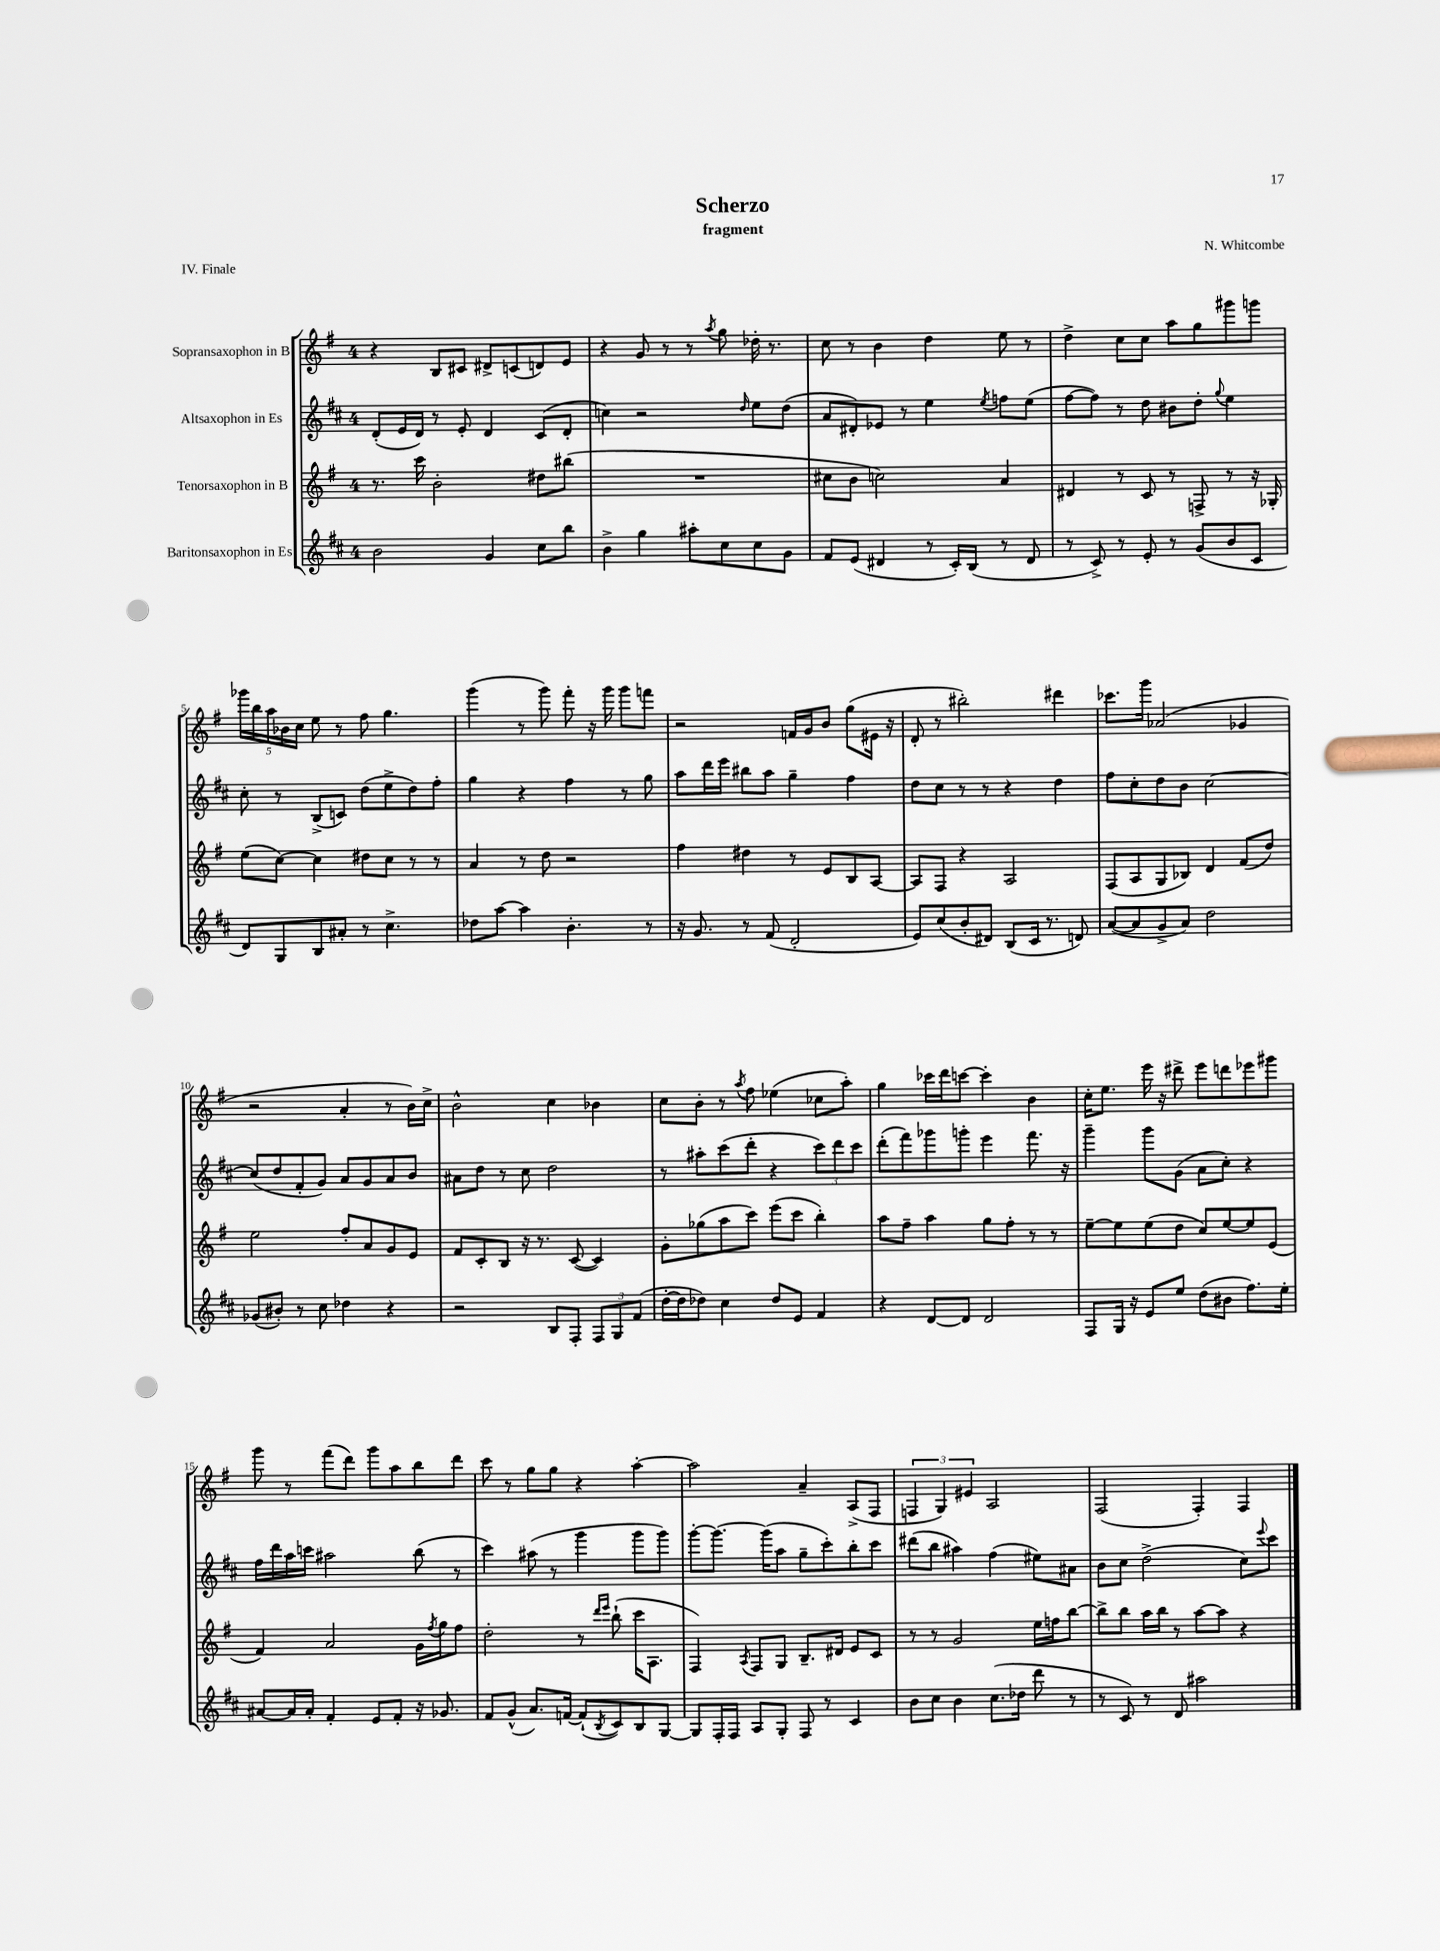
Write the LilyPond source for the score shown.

\header { title = "Scherzo" composer = "N. Whitcombe" subtitle = "fragment" piece = "IV. Finale" }
<<
\new StaffGroup <<
\new Staff = "s0" \with { instrumentName = "Sopransaxophon in B" } {
    \clef treble \key g \major \once \override Staff.TimeSignature.style = #'single-digit \time 4/4
    r4 b8 cis'8 dis'8-> c'8( d'8) e'8 |
    r4 g'8 r8 r8 \acciaccatura { a''8 } g''8 des''16-. r8. |
    c''8 r8 b'4 d''4 e''8 r8 |
    d''4-> c''8 c''8 a''8 g''8 gis'''8 g'''8 |
    \tuplet 5/4 { ges'''16 b''16 a''16 bes'16 c''16 } e''8 r8 fis''8 g''4. |
    g'''4( r8 g'''8) fis'''8-. r16 g'''16 g'''8 f'''8 |
    r2 f'16 g'16 b'8 g''8( eis'16 r16 |
    d'8-. r8 bis''2-.) dis'''4 |
    ces'''8. g'''16 aes'2( ges'4 |
    r2 a'4-. r8 b'16) c''16-> |
    b'2-^ c''4 bes'4 |
    c''8 b'8-. r8 \acciaccatura { a''8 } fis''8 ees''4( ces''8 a''8-.) |
    g''4 ces'''16 d'''16 c'''8~ c'''4-. b'4 |
    c''16-. e''8. e'''16 r16 dis'''8-> e'''8 d'''8 ees'''8 gis'''8 |
    g'''8 r8 fis'''8( d'''8) g'''8 a''8 b''8 d'''8 |
    c'''8 r8 g''8 g''8 r4 a''4~-. |
    a''2 a'4-- a8->( fis8 |
    \tuplet 3/2 { f4 g4) eis'4 } a2 |
    fis2( fis4-.) fis4 \bar "|." |
}
\new Staff = "s1" \with { instrumentName = "Altsaxophon in Es" } {
    \clef treble \key d \major \once \override Staff.TimeSignature.style = #'single-digit \time 4/4
    d'8-.( e'16 d'16) r8 e'8-. d'4 cis'8( d'8-. |
    c''4) r2 \grace { d''16 } e''8 d''8( |
    a'8 dis'8-.) ees'8 r8 e''4 \acciaccatura { e''8 } f''8 e''8( |
    fis''8~ fis''8) r8 d''8 bis'8 d''8-. \appoggiatura { g''8 } e''4 |
    cis''8-. r8 b8->( c'8) d''8( e''8-> d''8) fis''8-. |
    g''4 r4 fis''4 r8 g''8 |
    a''8 d'''16 e'''16 bis''8 a''8 g''4-- fis''4 |
    d''8 cis''8 r8 r8 r4 d''4 |
    fis''8 cis''8-. d''8 b'8 cis''2~ |
    cis''8( d''8 fis'8-. g'8) a'8 g'8 a'8 b'8 |
    ais'8 d''8 r8 cis''8 d''2 |
    r8 ais''8-. cis'''8( d'''8-. r4 \tuplet 3/2 { cis'''8) d'''8 cis'''8 } |
    d'''8-.( fis'''8) ges'''8 g'''8-. e'''4 fis'''8. r16 |
    g'''4-- g'''8 g'8( a'8 cis''8-.) r4 |
    fis''16 d'''16 a''16 c'''16 ais''2 b''8( r8 |
    cis'''4) ais''8( r8 g'''4 g'''8 g'''8) |
    g'''8~-. g'''8.~ g'''16( a''8 g''8-- cis'''8-.) b''8-. cis'''8 |
    dis'''8( b''8 ais''4) fis''4( eis''8) ais'8 |
    b'8 cis''8 d''2->( cis''8) \appoggiatura { e'''8 } cis'''8 \bar "|." |
}
\new Staff = "s2" \with { instrumentName = "Tenorsaxophon in B" } {
    \clef treble \key g \major \once \override Staff.TimeSignature.style = #'single-digit \time 4/4
    r8. c'''16 b'2-. dis''8 bis''8( |
    R1 |
    cis''8 b'8 c''2) a'4 |
    dis'4 r8 c'8 r8 f8-> r8 r16 ges16-. |
    e''8( c''8~) c''4 dis''8 c''8 r8 r8 |
    a'4 r8 d''8 r2 |
    fis''4 dis''4 r8 e'8 b8 a8~ |
    a8 fis8 r4 a2 |
    fis8( a8 g8 bes8) d'4 fis'8( d''8) |
    e''2 fis''8-. a'8 g'8 e'8 |
    fis'8 c'8-. b8 r16 r8. c'8~( c'4) |
    g'8-. ges''8( a''8 c'''8) e'''8( c'''8 b''4-.) |
    a''8 fis''8-- a''4 g''8 fis''8-. r8 r8 |
    e''8~-- e''8 e''8( d''8 c''8) e''8~ e''8 e'8( |
    fis'4) a'2 g'16 \acciaccatura { fis''8 } g''16 fis''8 |
    d''2-. r8 \grace { d'''16 e'''16 } b''8-!( c'''16 a8. |
    fis4) \acciaccatura { a8 } fis8 g8 b8.-- dis'16 e'8 c'8 |
    r8 r8 g'2 e''16 f''16 b''8~ |
    b''8-> b''8 a''16 b''16 r8 a''8~ a''8 r4 \bar "|." |
}
\new Staff = "s3" \with { instrumentName = "Baritonsaxophon in Es" } {
    \clef treble \key d \major \once \override Staff.TimeSignature.style = #'single-digit \time 4/4
    b'2 g'4 cis''8 b''8 |
    b'4-> g''4 ais''8-. cis''8 cis''8 g'8 |
    fis'8 e'8( dis'4 r8 cis'16-.) b16( r8 dis'8 |
    r8 cis'8->) r8 e'8-. r8 g'8( b'8 cis'8 |
    d'8) g8 b8 ais'8-. r8 cis''4.-> |
    des''8 a''8~ a''4 b'4.-. r8 |
    r16 g'8. r8 fis'8( d'2-. |
    e'8) cis''8( b'8-. dis'8) b8( cis'16 r8. d'8) |
    a'8~( a'8 g'8-> a'8) d''2 |
    ges'8( bis'8-.) r8 cis''8 des''4 r4 |
    r2 b8 fis8-. \tuplet 3/2 { fis8 g8 fis'8( } |
    d''16~-. d''16 des''8) cis''4 des''8 e'8 fis'4 |
    r4 d'8~ d'8 d'2 |
    fis8 g16 r16 e'8 e''8 d''8( bis'8 fis''8.) e''16-. |
    ais'8~ ais'16 ais'16-. fis'4-. e'8 fis'8-. r16 ges'8. |
    fis'8 g'8-^( a'8.) f'16~ f'8-!( \acciaccatura { b8 } cis'8) b8 g8~ |
    g8 fis16-. fis16 a8 g8-. fis8 r8 cis'4 |
    b'8 cis''8 b'4 cis''8.( des''16 d'''8 r8 |
    r8 cis'8) r8 d'8 ais''2 \bar "|." |
}
>>
>>
